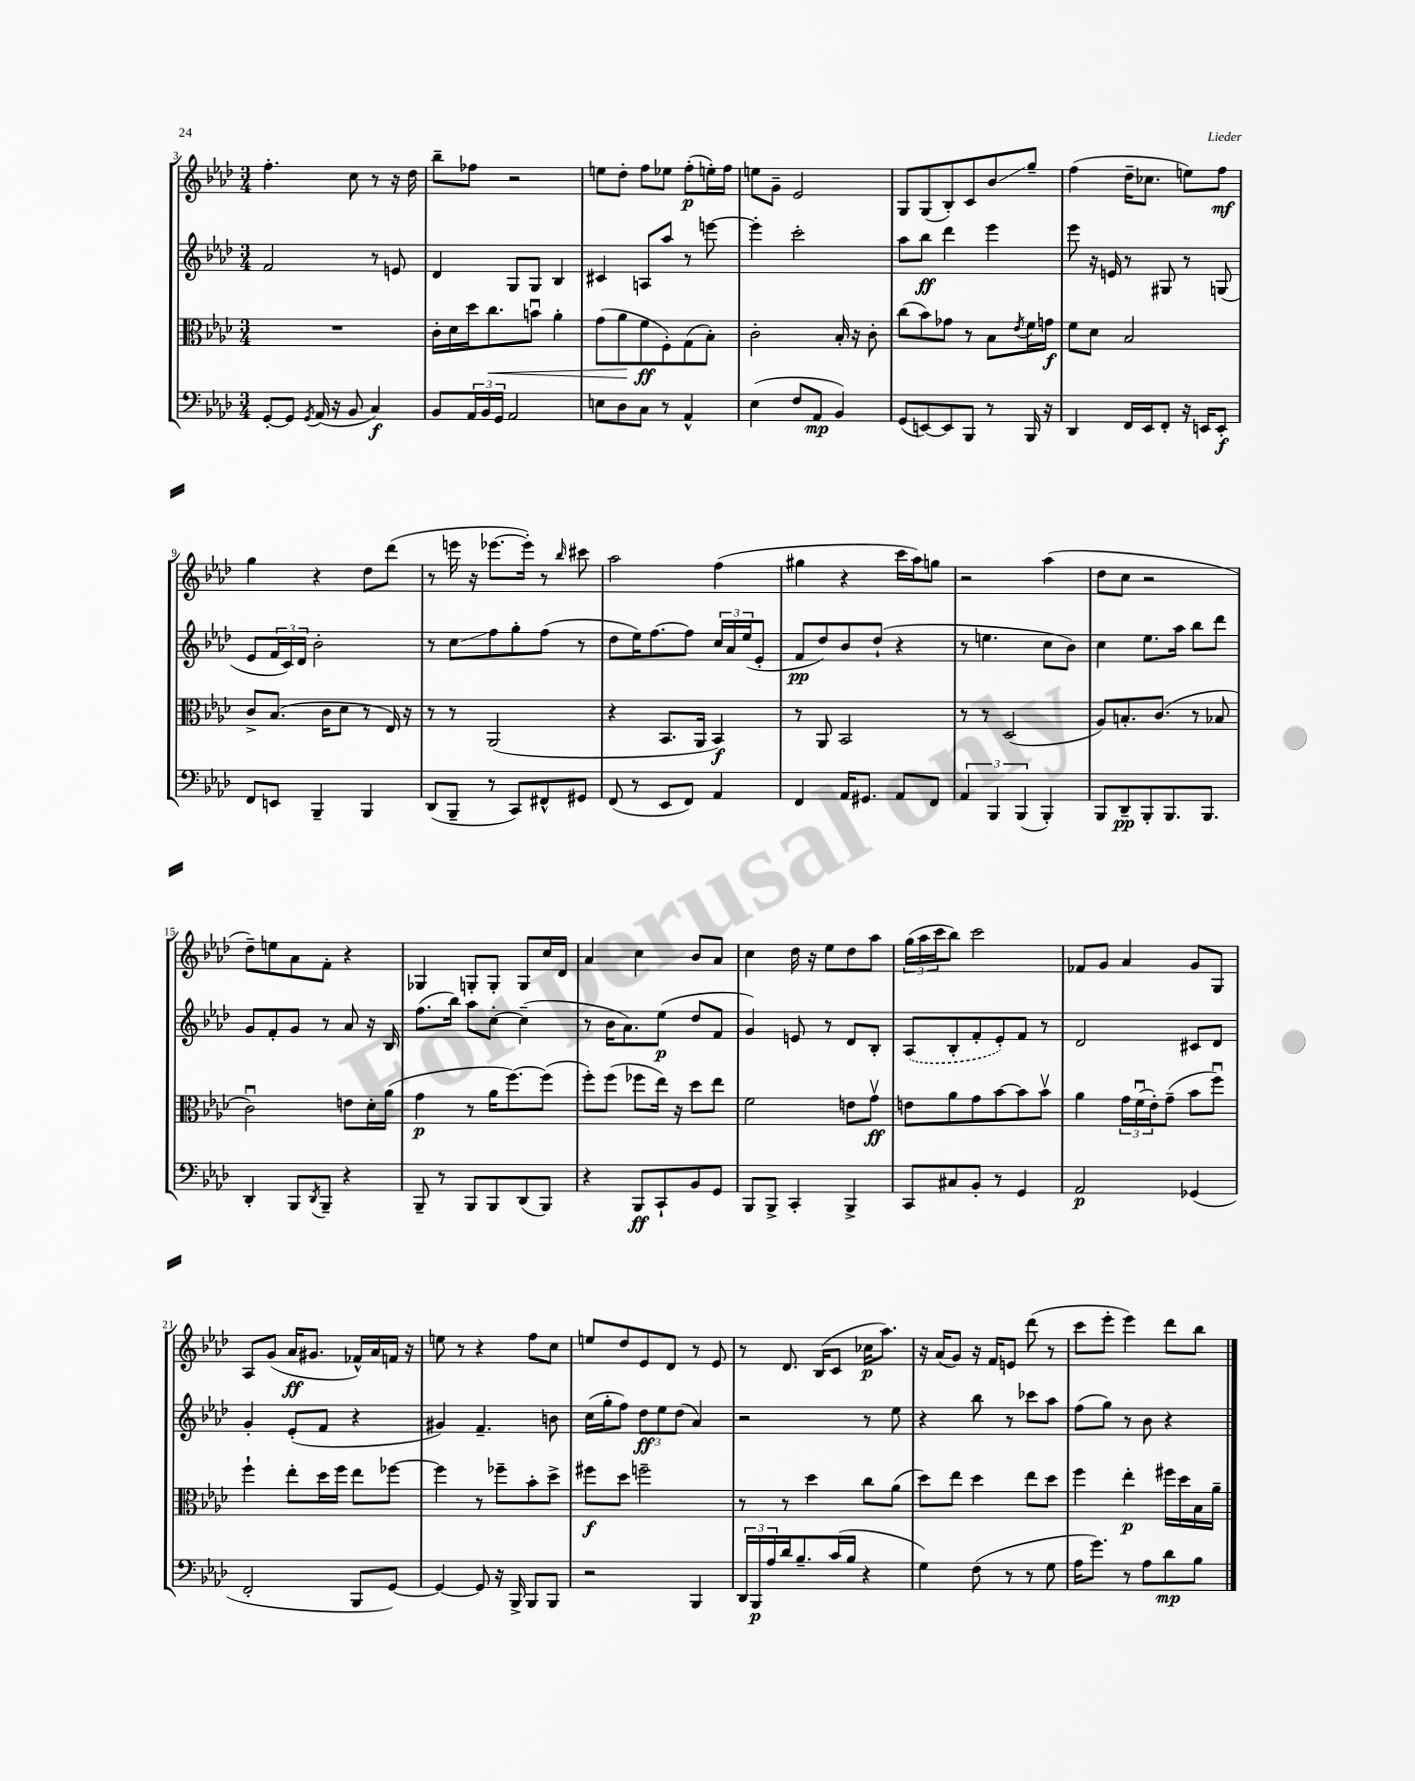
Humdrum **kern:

**kern	**kern	**kern	**kern
*staff4	*staff3	*staff2	*staff1
*clefF4	*clefC3	*clefG2	*clefG2
*k[b-e-a-d-]	*k[b-e-a-d-]	*k[b-e-a-d-]	*k[b-e-a-d-]
*M3/4	*M3/4	*M3/4	*M3/4
[8GG'	2.r	2f	4.ff'
8GG]	.	.	.
8qGG	.	.	.
(16AA-	.	.	.
16r	.	.	.
8BB-	.	.	8cc
4C)	.	8r	8r
.	.	8e	16r
.	.	.	16dd-
=	=	=	=
8BB-	16c'	4d-	8bb-~
.	16d-	.	.
24AA-	16dd-	.	8ff-
24BB-	.	.	.
.	8.cc	.	.
24GG	.	.	.
2AA-	.	8G	2r
.	8bu	8G	.
.	4a-'	4B-	.
=	=	=	=
8E	(8g	4c#	8ee
8D-	8a-	.	8dd-'
8C	8f	8A	8ff
8r	8F')	8aa-	8ee-
4AA-^^	(8G	8r	(8ff'
.	8B-')	[8eee	16ee')
.	.	.	16ff
=	=	=	=
(4E-	2c'	4eee']	8ee
.	.	.	8g~
8F	.	2ccc'	2e-
8AA-	.	.	.
4BB-)	16B-'	.	.
.	16r	.	.
.	8c'	.	.
=	=	=	=
(8GG	(8cc	8aa-	8G
[8EE)	8b-)	8bb-	(8G
8EE]	8g-	4ddd-	8B-')
8BBB-	8r	.	8c
8r	8B-	4eee-	8b-
.	8qe-	.	.
16BBB-	16f	.	8gg~
16r	16g	.	.
=	=	=	=
4DD-	8f	8eee-	(4ff
.	8d-	16r	.
.	.	16e	.
16FF	2B-	8r	16dd-~
16EE-	.	.	8.cc-
8FF'	.	8G#	.
16r	.	8r	8ee)
16EE	.	.	.
8EE'	.	(8G	8ff
=	=	=	=
8FF	8c^	8e-	4gg
8EE	(8.B-	24f	.
.	.	24c)	.
.	.	24d-	.
4BBB-~	.	2b-'	4r
.	16c	.	.
.	8d-	.	.
4BBB-	8r	.	8dd-
.	16E-)	.	(8ddd-
.	16r	.	.
=	=	=	=
(8DD-	8r	8r	8r
8BBB-~	8r	8cc	16eee
.	.	.	16r
8r	(2AA-	8ff	[8.eee-
8CC)	.	8gg'	.
.	.	.	16eee-'])
8FF#^^	.	(8ff	8r
.	.	.	16qqbb-
8GG#	.	8r	8ccc#
=	=	=	=
(8FF	4r	8dd-	2aa-
8r	.	16ee-)	.
.	.	[8.ff	.
8EE-	8.BB-	.	.
8FF)	.	8ff]	.
.	16AA-	.	.
4AA-	4BB-)	24cc	(4ff
.	.	24a-	.
.	.	(24ee-	.
.	.	8e-'	.
=	=	=	=
4FF	8r	8f	4gg#
.	8AA-	8dd-)	.
16AA-	2BB-	8b-	4r
8.GG#	.	.	.
.	.	(8dd-`	.
8AA-	.	4r	16ccc
.	.	.	16aa-)
8FF	.	.	8gg
=	=	=	=
6AA-	8r	8r	2r
.	8r	4.ee	.
6BBB-	.	.	.
.	(2D-	.	.
(6BBB-	.	.	.
4BBB-')	.	8cc	(4aa-
.	.	8b-)	.
=	=	=	=
8BBB-	8A-)	4cc	8dd-
8DD-~	8.B'	.	8cc
8BBB-'	.	8.ee-	2r
.	(8.c	.	.
8.BBB-	.	.	.
.	.	16aa-	.
.	8r	8bb-	.
8.BBB-	.	.	.
.	8B-	8ddd-	.
=	=	=	=
4DD-'	2cu)	8g	8dd-~)
.	.	8f'	8ee
8BBB-	.	8g	8a-
8qDD-	.	.	.
8BBB-~	.	8r	8f'
4r	8e	8a-	4r
.	16d-'	16r	.
.	(16a-	16B-	.
=	=	=	=
8BBB-~	4g	(8.ff	4G-
8r	.	.	.
.	.	16bb-)	.
8BBB-	8r	8aa-	8G'
8BBB-	16a-	[8cc'	8G'
.	[8.ff)	.	.
(8DD-	.	(4cc~]	8G
8BBB-)	(8ff]	.	16cc
.	.	.	16d-
=	=	=	=
4r	8ff')	8r	4a-
.	(8ff	16b-	.
.	.	8.a-)	.
8BBB-	8ff-	.	4cc
8CC`	16ee-)	(8ee-	.
.	16r	.	.
8BB-	8dd-	8dd-	8b-
8GG	8ee-	8f	8a-
=	=	=	=
8BBB-	2f	4g)	4cc
8BBB-^	.	.	.
4CC'	.	8e	16dd-
.	.	.	16r
.	.	8r	8ee-
4BBB-^	8e	8d-	8dd-
.	8gv	8B-'	8aa-
=	=	=	=
8CC	8e	(8A-	(24gg
.	.	.	24aa-
.	.	.	24ccc
8C#	8a-	8B-'	8bb-)
8BB-'	8g	8f'	2ccc
8r	[8b-	8e-')	.
4GG	8b-]	8f	.
.	8b-v	8r	.
=	=	=	=
2AA-	4a-	2d-	8f-
.	.	.	8g
.	24g	.	4a-
.	(24fu	.	.
.	24e-')	.	.
.	(8g~	.	.
(4GG-	8b-	8c#	8g
.	8ffu)	8d-	8G
=	=	=	=
2FF'	4ff`	4g'	8A-
.	.	.	(8g
.	8ee-'	(8e-'	16a-
.	.	.	8.g#
.	16dd-	8f	.
.	16ff	.	.
8BBB-	8ee-	4r	16f-^^)
.	.	.	16a-
[8GG)	[8ff-	.	16f
.	.	.	16r
=	=	=	=
4GG_	4ff-]	4g#)	8ee
.	.	.	8r
8GG]	8r	4.f~	4r
16r	8ff-~	.	.
16BBB-^	.	.	.
8BBB-	8b-'	.	8ff
8BBB-	8dd-^	8b	8cc
=	=	=	=
2r	8ff#	(16cc	8ee
.	.	16gg'	.
.	8dd-	8ff)	8dd-
.	2ff~	12dd-	8e-
.	.	12ee-	.
.	.	.	8d-
.	.	(12dd-	.
4BBB-	.	4a-)	8r
.	.	.	8e-
=	=	=	=
24DD-	8r	2r	8r
24BBB-	.	.	.
24A-	.	.	.
16d-	8r	.	8.d-
8.B-~	.	.	.
.	4dd-	.	.
.	.	.	(16B-
(16c	.	.	8c
16B-	.	.	.
4r	8cc	8r	16cc-
.	.	.	8.aa-)
.	(8a-	8ee-	.
=	=	=	=
4G)	8dd-)	4r	16r
.	.	.	(16a-
.	8ee-	.	8g)
(8F	4dd-	8bb-	16r
.	.	.	16f
8r	.	8r	8e
8r	8ee-	8ccc-	(8ddd-
8G	8dd-	8aa-	8r
=	=	=	=
16A-	4ff	(8ff	8ccc
8.g)	.	.	.
.	.	8gg)	8eee-'
8r	4ee-'	8r	4eee-)
8A-	.	8b-	.
8d-	16ff#	4r	8ddd-
.	16dd-	.	.
8B-	16B-	.	8bb-
.	16a-~	.	.
==	==	==	==
*-	*-	*-	*-
